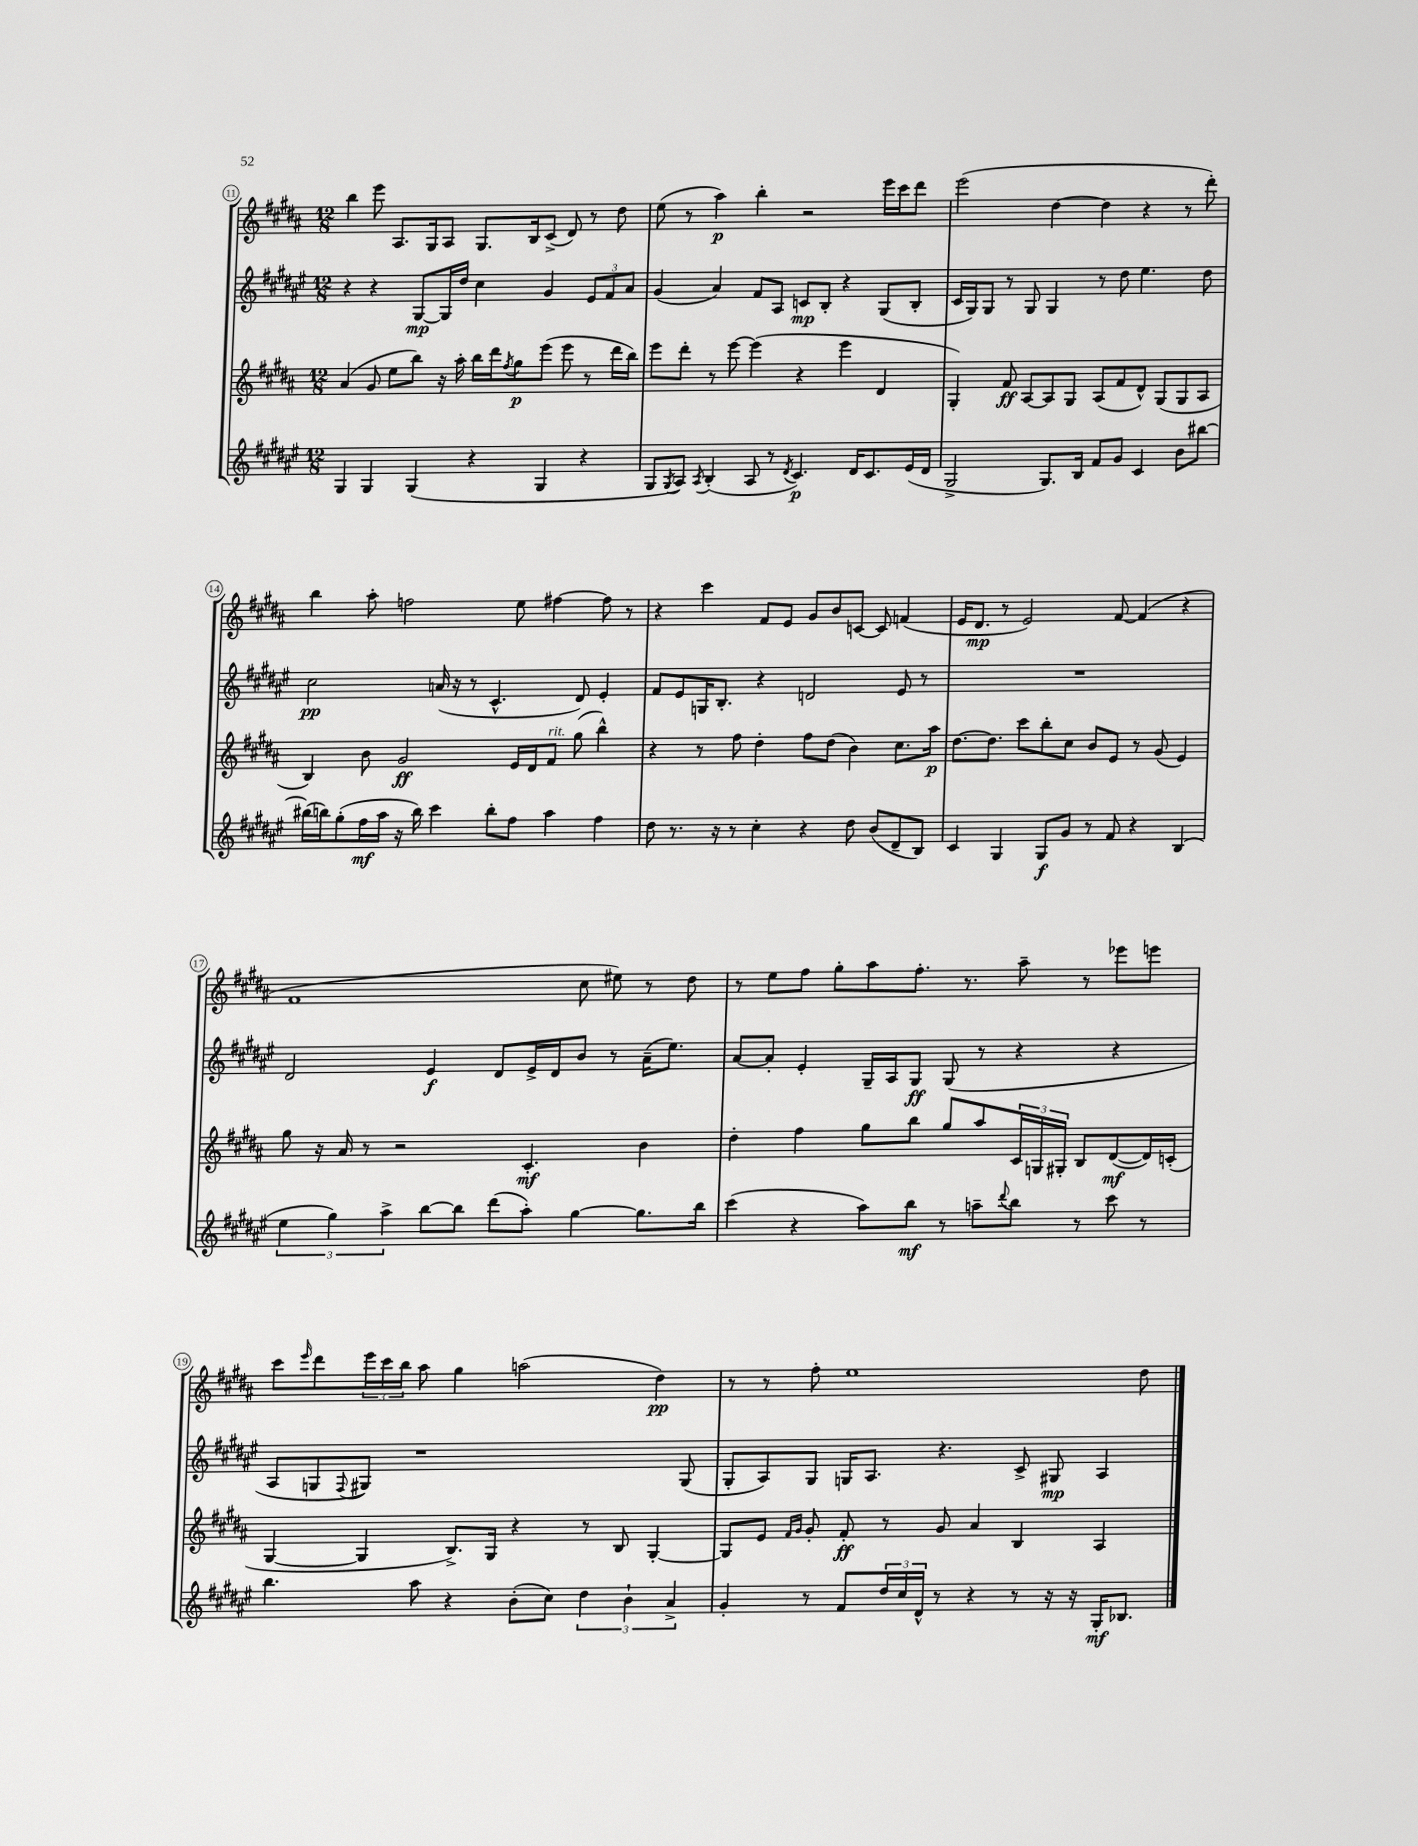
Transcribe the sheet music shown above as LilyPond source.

<<
\new StaffGroup <<
\new Staff = "s0" {
    \clef treble \key b \major \numericTimeSignature \time 12/8
    b''4 e'''8 ais8. gis16 ais8 gis8. b16 cis'8->( dis'8) r8 dis''8 |
    e''8( r8 ais''4\p) b''4-. r2 e'''16 cis'''16 dis'''8 |
    e'''2( dis''4~ dis''4 r4 r8 dis'''8-.) |
    b''4 ais''8-. f''2 e''8 fis''4~ fis''8 r8 |
    r4 cis'''4 fis'8 e'8 gis'8 b'8 c'8~ c'8 f'4( |
    e'16 dis'8.\mp r8 e'2) fis'8~ fis'4( r4 |
    fis'1 cis''8 eis''8) r8 dis''8 |
    r8 e''8 fis''8 gis''8-. ais''8 fis''8.-. r8. ais''8-- r8 ees'''8 e'''8 |
    cis'''8 \grace { e'''16 } dis'''8 \tuplet 3/2 { e'''16 cis'''16 b''16 } ais''8 gis''4 a''2( dis''4\pp) |
    r8 r8 fis''8-. e''1 dis''8 \bar "|." |
}
\new Staff = "s1" {
    \clef treble \key fis \major \numericTimeSignature \time 12/8
    r4 r4 gis8~\mp gis16 dis''16 cis''4 gis'4 \tuplet 3/2 { eis'8 fis'8 ais'8 } |
    gis'4( ais'4) fis'8 ais8 c'8\mp b8-. r4 gis8( b8-. |
    cis'16 gis16) gis8 r8 gis8 gis4 r8 dis''8 eis''4. dis''8 |
    cis''2\pp a'16( r16 r8 cis'4.-^ dis'8) eis'4-. |
    fis'8 eis'8 g16 b8.-. r4 d'2 eis'8 r8 |
    R1. |
    dis'2 eis'4\f dis'8 eis'16-> dis'16 b'8 r8 ais'16--( eis''8.) |
    ais'8~ ais'8-. eis'4-. gis16-- ais16 gis8\ff gis8( r8 r4 r4 |
    ais8 g8 \appoggiatura { fis8 } gis8) r1 gis8( |
    gis8-. ais8) gis8 g16 ais8. r4. cis'8-> gis8\mp ais4 \bar "|." |
}
\new Staff = "s2" {
    \clef treble \key b \major \numericTimeSignature \time 12/8
    ais'4( gis'8 e''8 b''8) r16 ais''16-. b''16 dis'''16 \acciaccatura { fis''8 } gis''8\p e'''8( e'''8 r8 dis'''16 b''16) |
    e'''8 dis'''8-. r8 e'''8~ e'''4( r4 e'''4 dis'4 |
    gis4-.) fis'8\ff ais8~ ais8 gis8 ais8( fis'8 dis'8-^) gis8( gis8 ais8 |
    b4) b'8 gis'2\ff e'16 dis'16 fis'8^\markup { \italic "rit." } gis''8( b''4-^) |
    r4 r8 fis''8 dis''4-. fis''8 dis''8( b'4) cis''8. ais''16\p |
    dis''8.~ dis''8. cis'''8 b''8-. cis''8 b'8 e'8 r8 gis'8( e'4) |
    gis''8 r16 ais'16 r8 r2 cis'4.-.\mf b'4 |
    dis''4-. fis''4 gis''8 b''8 gis''8 ais''8 \tuplet 3/2 { cis'16 g16 gis16-. } b8 dis'8~\mf( dis'16) c'16-.( |
    gis4~ gis4 b8.->) gis16 r4 r8 b8 gis4~-. |
    gis8 e'8 \grace { fis'16 gis'16 } gis'8-. fis'8-.\ff r8 gis'8 ais'4 b4 ais4 \bar "|." |
}
\new Staff = "s3" {
    \clef treble \key fis \major \numericTimeSignature \time 12/8
    gis4 gis4 gis4( r4 gis4 r4 |
    gis8 \acciaccatura { gis8 } ais8) \acciaccatura { ais8 } b4-.( ais8 r8 \acciaccatura { dis'8 } cis'4.\p) dis'16 cis'8. eis'16( dis'16 |
    gis2-> gis8.) b16 fis'8 gis'8 cis'4 b'8 bis''8~ |
    bis''16( b''16) gis''8-.( fis''16\mf ais''16 r16 b''16) cis'''4 b''8-. fis''8 ais''4 fis''4 |
    dis''8 r8. r16 r8 cis''4-. r4 dis''8 b'8( dis'8-- b8) |
    cis'4 gis4 gis8\f gis'8 r8 fis'8 r4 b4( |
    \tuplet 3/2 { eis''4 gis''4) ais''4-> } b''8~ b''8 dis'''8( ais''8-.) gis''4~ gis''8. b''16 |
    cis'''4( r4 ais''8) b''8\mf r8 a''8-- \appoggiatura { dis'''8 } b''8 r8 cis'''8 r8 |
    b''4. ais''8 r4 b'8-.( cis''8) \tuplet 3/2 { dis''4 b'4-! ais'4-> } |
    gis'4-. r8 fis'8 \tuplet 3/2 { dis''16 cis''16 dis'16-^ } r8 r4 r8 r16 r16 gis16-.\mf bes8. \bar "|." |
}
>>
>>
\layout { \context { \Score currentBarNumber = #11 \override BarNumber.stencil = #(make-stencil-circler 0.1 0.3 ly:text-interface::print) } }
